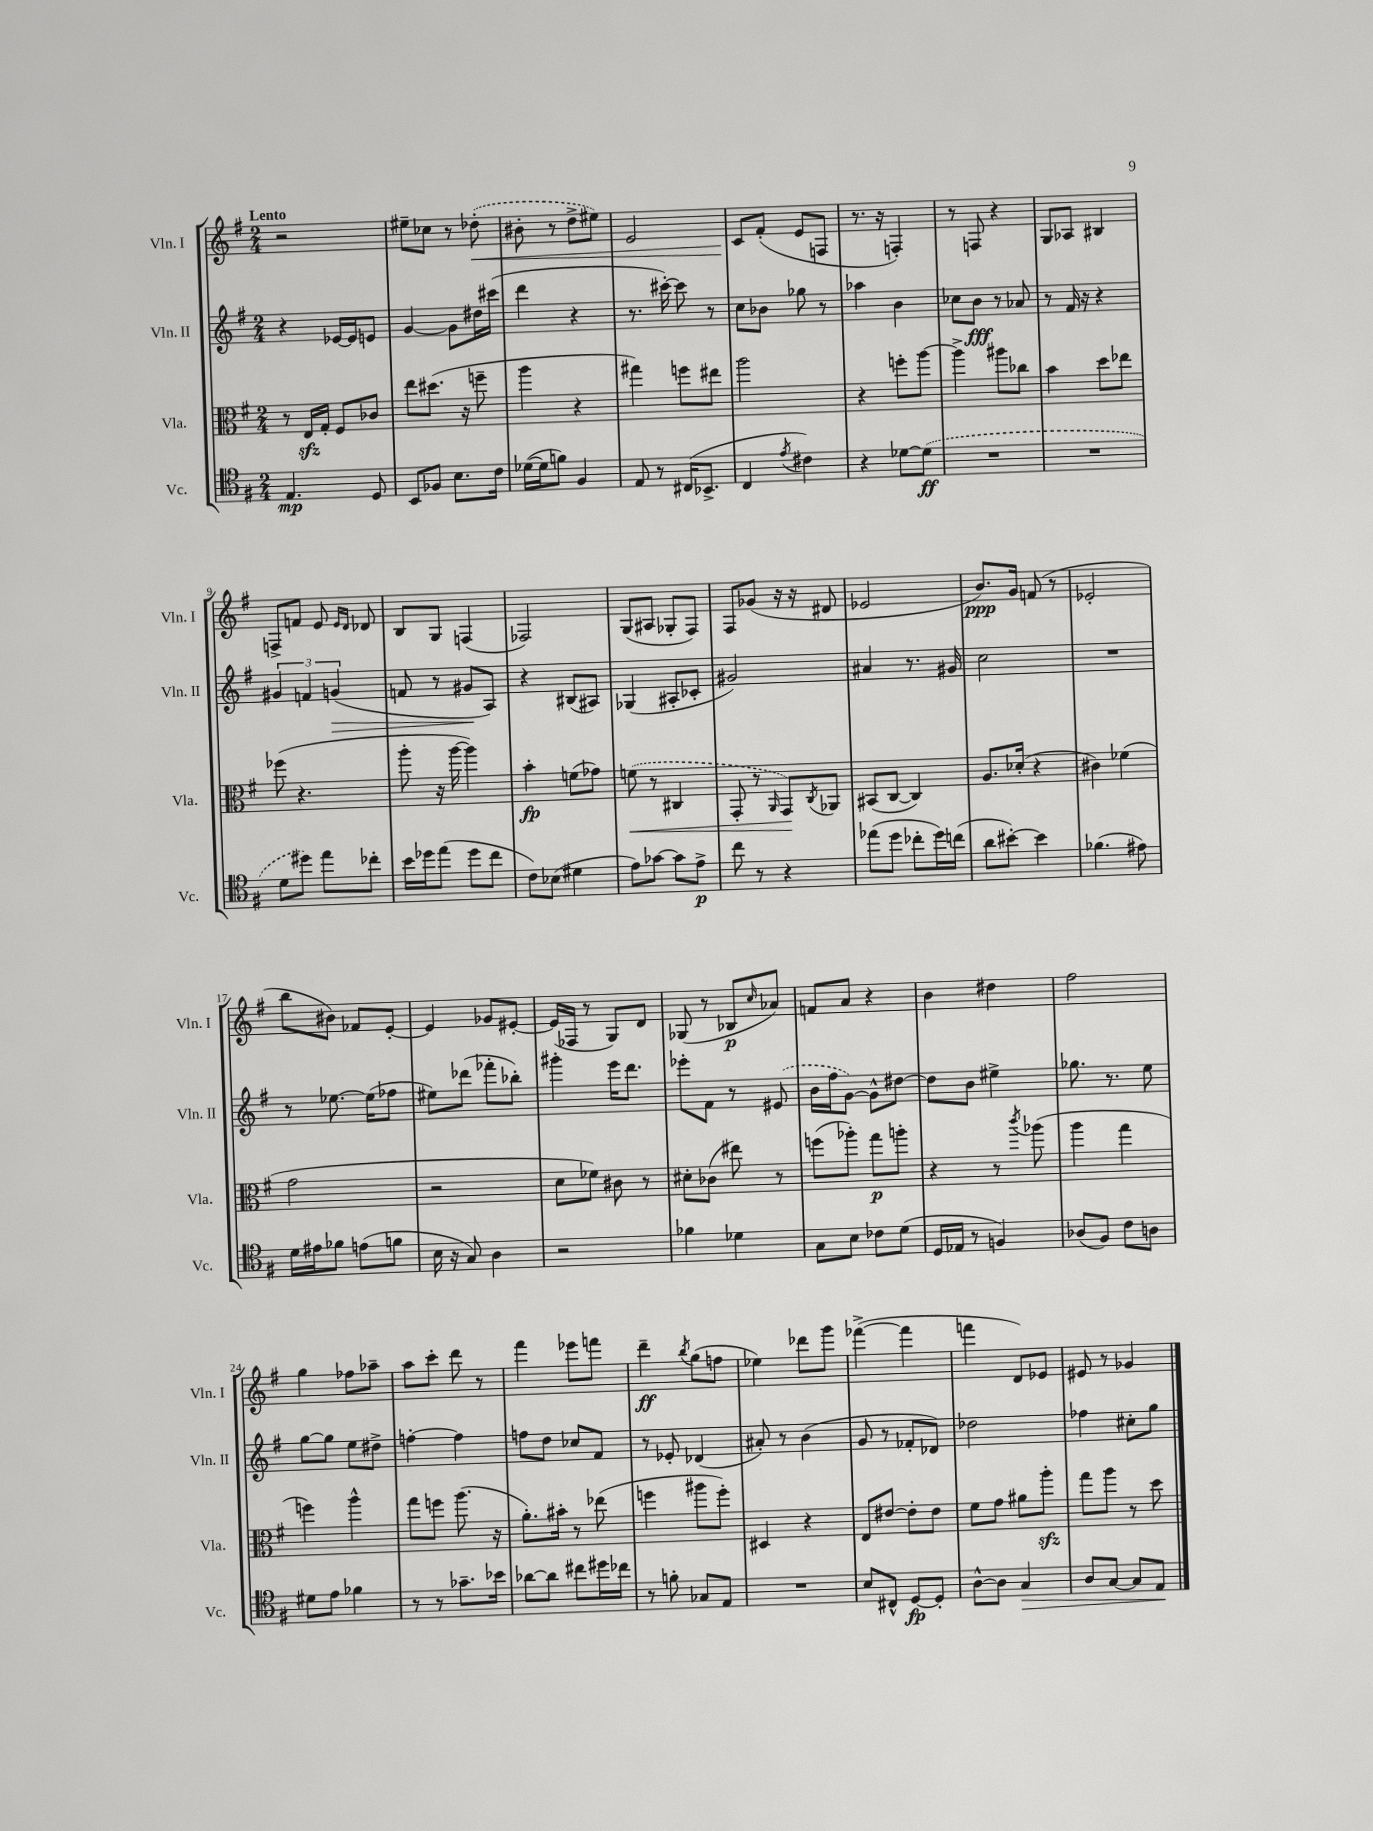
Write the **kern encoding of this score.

**kern	**kern	**kern	**kern
*staff4	*staff3	*staff2	*staff1
*clefC4	*clefC3	*clefG2	*clefG2
*k[f#]	*k[f#]	*k[f#]	*k[f#]
*M2/4	*M2/4	*M2/4	*M2/4
4.E	8r	4r	2r
.	16E	.	.
.	16G'	.	.
.	8F#	[16e-	.
.	.	16e-]	.
8D	8c-	8e	.
=	=	=	=
8BB	8ee	[4g	8ee#~
8F-	(8.dd#	.	8cc-
8.B	.	8g]	8r
.	16r	.	.
.	8ff~	16dd#	(8dd-'
16c	.	(16ccc#	.
=	=	=	=
([16d-	4aa	4ddd	8b#'
16d-]	.	.	.
8f)	.	.	8r
4F#	4r	4r	8dd^
.	.	.	8ee#)
=	=	=	=
8E	4gg#)	8.r	2e
8r	.	.	.
.	.	[16ccc#')	.
(16C#	8ff	8ccc#]	.
8.BB-^	.	.	.
.	8ee#	8r	.
=	=	=	=
4C	2aa	8cc	8c
.	.	8b-	(8f#'
8qe	.	.	.
4c#)	.	8gg-	8e
.	.	8r	8F
=	=	=	=
4r	4r	4aa-	8.r
.	.	.	16r
[8d-	8ff'	4b	4F')
(8d-]	[8aa	.	.
=	=	=	=
2r	4aa^]	8cc-	8r
.	.	8b	8F
.	8aa#	8r	4r
.	8cc-	8a-	.
=	=	=	=
2r	4b	8r	8G
.	.	16f#	8A-
.	.	16r	.
.	8dd	4r	4B#
.	8ee-	.	.
=	=	=	=
8d	(8ff-	6g#	8F^
8dd#)	4.r	.	8f
.	.	6f	.
8ee	.	.	8e
.	.	(6g	.
.	.	.	16qqe
.	.	.	16qqd
8cc-'	.	.	8d-
=	=	=	=
16b	8aa'	8f	8B
16dd-	.	.	.
(8ee	16r	8r	8G
.	[16aa	.	.
8dd-	4aa])	8g#	(4F
8cc	.	8A)	.
=	=	=	=
8c)	4b'	4r	2F-)
(8B-	.	.	.
4d#	(8f	(8B#	.
.	8g-)	8A#)	.
=	=	=	=
8e)	(8f	(4G-	(8G
[8g-	8r	.	8A#
8g-]	4C#	8A#'	8G-'
8e^	.	8c-'	8F#)
=	=	=	=
8cc	8GG'	2g#)	8F#
8r	8r	.	(8g-
.	16qqAA	.	.
4r	8GG)	.	16r
.	.	.	16r
.	8qC	.	.
.	8AA-	.	8d#
=	=	=	=
(8ee-	(8BB#	4a#	2e-
8dd	[8C	.	.
8cc-'	4C])	8.r	.
16dd)	.	.	.
(16cc	.	16g#	.
=	=	=	=
8a	8.A	2cc	8.b)
[8b#')	.	.	.
.	(16d-'	.	16g
4b#]	4r	.	(8f
.	.	.	8r
=	=	=	=
(4.f-	4c#)	2r	2e-'
.	(4f-	.	.
8e#)	.	.	.
=	=	=	=
16d	2g	8r	8bb
16e#	.	.	.
8f-	.	[8.ee-	8b#)
(8e	.	.	8f-
.	.	(16ee-]	.
8f	.	8ff-	[8e'
=	=	=	=
16B	2r	8ee#)	4e]
16r	.	.	.
8G)	.	(8ddd-	.
4A	.	8fff-'	8g-
.	.	8bb-')	[8e#'
=	=	=	=
2r	8d	4ggg#'	(16e#]
.	.	.	16F-
.	8f-)	.	8r
.	8c#	16eee	8G)
.	.	8.ddd	.
.	8r	.	8d
=	=	=	=
4f-	8d#'	8eee-'	(8G-
.	(8c-	8f#	8r
4d-	8ee#)	8r	8B-
.	.	.	16qqcc
.	8r	(8e#	8a-)
=	=	=	=
8G	(8ff	16b	8f
.	.	16ff#	.
8B	8aa-')	[8g)	8a
8c-	8gg	8g^^]	4r
(8d	8aa'	[8dd#	.
=	=	=	=
16D	4r	8dd#]	4b
16E-	.	.	.
8r	.	8b	.
4F)	8r	4ee#^	4dd#
.	8qccc	.	.
.	(8aa-	.	.
=	=	=	=
(8A-	4aa	8.gg-	2ff#
8F#)	.	.	.
.	.	8.r	.
8c	4gg	.	.
8A	.	8ee	.
=	=	=	=
8d#	4ff)	[8gg	4gg
8e	.	8gg]	.
4f-	4aa^^	8ee	8ff-
.	.	8dd#^	8aa-~
=	=	=	=
8r	8gg	[4ff'	8aa
8r	8ff	.	8ccc'
8.g-~	(8.aa	4ff]	8ddd
.	.	.	8r
16b-	16r	.	.
=	=	=	=
[8a-	8.a')	8ff	4fff#
8a-]	.	8dd	.
.	16b#'	.	.
8cc#	8r	8cc-	8eee-
16dd#	(8ee-	8f#	8fff
16cc-	.	.	.
=	=	=	=
8r	4ff	8r	4ddd~
8f'	.	8e-'	.
.	.	.	8qbb
8G-	8aa#	(4d-	(8gg
8E	8ff')	.	8ff
=	=	=	=
2r	4D#	8a#')	4ee-)
.	.	8r	.
.	4r	(4b	8ddd-
.	.	.	8ggg
=	=	=	=
8B	8E	8g	([4fff-^
8C#^^	[8e#	8r	.
[8D	8e#']	8f-'	4fff-]
8D']	8e#	8d-)	.
=	=	=	=
[8A^^	8f#	2dd-	4fff
8A]	8g	.	.
4G	8a#	.	8d)
.	8aa'	.	8e-
=	=	=	=
8A	8gg	4ff-	8e#
[8G	8aa	.	8r
8G]	8r	8cc#'	4g-
8E	8dd	8gg	.
==	==	==	==
*-	*-	*-	*-
